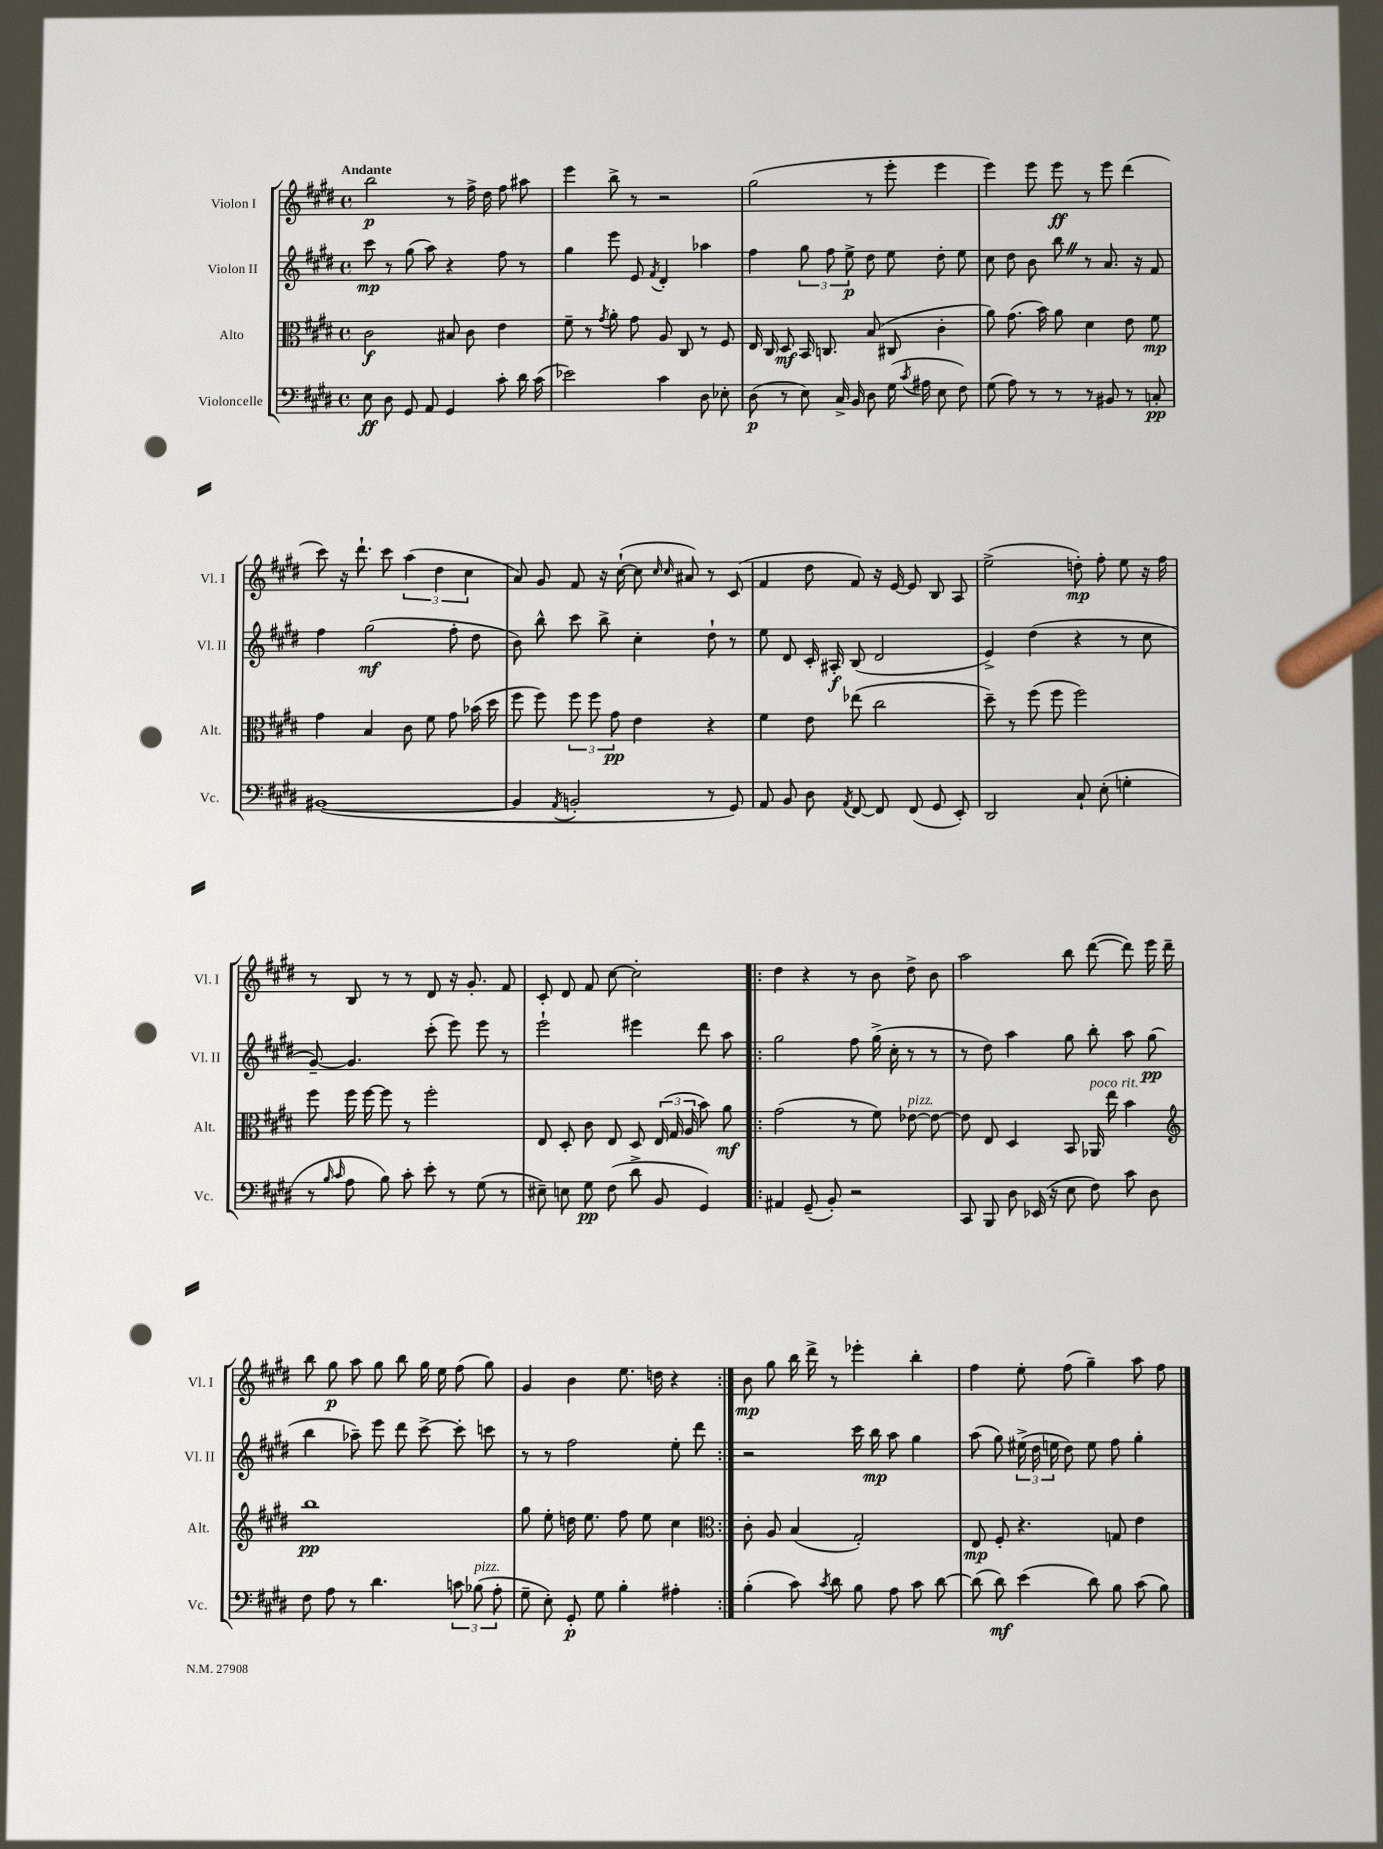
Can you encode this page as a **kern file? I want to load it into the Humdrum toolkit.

**kern	**dynam	**kern	**dynam	**kern	**dynam	**kern	**dynam
*part4	*part4	*part3	*part3	*part2	*part2	*part1	*part1
*staff4	*staff4	*staff3	*staff3	*staff2	*staff2	*staff1	*staff1
*I"Violoncelle	*	*I"Alto	*	*I"Violon II	*	*I"Violon I	*
*I'Vc.	*	*I'Alt.	*	*I'Vl. II	*	*I'Vl. I	*
*clefF4	*	*clefC3	*	*clefG2	*	*clefG2	*
*k[f#c#g#d#]	*	*k[f#c#g#d#]	*	*k[f#c#g#d#]	*	*k[f#c#g#d#]	*
*M4/4	*	*M4/4	*	*M4/4	*	*M4/4	*
*met(c)	*	*met(c)	*	*met(c)	*	*met(c)	*
=1	=1	=1	=1	=1	=1	=1	=1
!	!	!	!	!	!	!LO:TX:a:B:t=Andante	!
8E\	ff	2c#\	f	8ccc#\	mp	2bb\	p
8D#\	.	.	.	8r	.	.	.
8GG#/	.	.	.	(8gg#\	.	.	.
8AA/	.	.	.	8aa\)	.	.	.
4GG#/	.	8B#X/	.	4r	.	8r	.
.	.	8c#\	.	.	.	16ff#^\	.
.	.	.	.	.	.	16dd#\	.
8c#'\	.	4e\	.	8ff#\	.	8ff#\	.
16d#\	.	.	.	8r	.	8aa#X\	.
(16c#\	.	.	.	.	.	.	.
=2	=2	=2	=2	=2	=2	=2	=2
2e-X\)	.	8f#~\	.	4gg#\	.	4eee\	.
.	.	8r	.	.	.	.	.
.	.	8qg#/	.	.	.	.	.
.	.	8a'\	.	8eee\	.	8bb^\	.
.	.	8g#\	.	8e/	.	8r	.
.	.	.	.	8qf#/	.	.	.
4c#\	.	8A/	.	4d#'/	.	2r	.
.	.	8C#/	.	.	.	.	.
8D#\	.	8r	.	4aa-X\	.	.	.
8E-X'\	.	8F#/	.	.	.	.	.
=3	=3	=3	=3	=3	=3	=3	=3
(8D#\	p	16E/	.	4ff#\	.	(2gg#\	.
.	.	16C#/	.	.	.	.	.
8r	.	8D#/	mf	.	.	.	.
8E\)	.	16BB/	.	12gg#\	.	.	.
.	.	8.Cn/	.	.	.	.	.
.	.	.	.	12ff#\	.	.	.
16C#^/	.	.	.	.	.	.	.
.	.	.	.	12ee^\	p	.	.
16BB/	.	.	.	.	.	.	.
8D#\	.	(8B/	.	8dd#\	.	8r	.
(16G#\	.	8C#X/	.	8ee\	.	8eee'\	.
8qc#/	.	.	.	.	.	.	.
16A#X\	.	.	.	.	.	.	.
8E\	.	4c#'\	.	8dd#'\	.	4eee\	.
8F#\)	.	.	.	8ee\	.	.	.
=4	=4	=4	=4	=4	=4	=4	=4
(8G#\	.	8a\)	.	8cc#\	.	4eee\)	.
8A\)	.	(8.g#\	.	8dd#\	.	.	.
8r	.	.	.	8b\	.	8eee\	.
.	.	16b\)	.	.	.	.	.
8r	.	8a\	.	8bbZ\	.	8eee\	ff
8r	.	4d#\	.	8r	.	8r	.
8BB#X/	.	.	.	8.a/	.	8eee\	.
8r	.	8e\	.	.	.	(4ddd#\	.
.	.	.	.	16r	.	.	.
8Cn'/	pp	8f#\	mp	8f#/	.	.	.
!!LO:LB:g=z
=5	=5	=5	=5	=5	=5	=5	=5
([1BB#X	.	4g#\	.	4ff#\	.	8ccc#\)	.
.	.	.	.	.	.	16r	.
.	.	.	.	.	.	8.ddd#`\	.
.	.	4B/	.	(2gg#\	mf	.	.
.	.	.	.	.	.	8ccc#\	.
.	.	8c#\	.	.	.	(6aa\	.
.	.	8f#\	.	.	.	.	.
.	.	.	.	.	.	6dd#\	.
.	.	8g#\	.	8ff#'\	.	.	.
.	.	.	.	.	.	6cc#\	.
.	.	(16b-X\	.	8dd#\	.	.	.
.	.	16dd#\	.	.	.	.	.
=6	=6	=6	=6	=6	=6	=6	=6
4BB#/]	.	8ff#\	.	8b\)	.	8a/)	.
.	.	8ff#\)	.	8bb^^\	.	8g#/	.
8qAA/	.	.	.	.	.	.	.
2BBn'/	.	12ff#\	.	8ccc#\	.	8f#/	.
.	.	12ff#\	.	.	.	.	.
.	.	.	.	8bb^\	.	16r	.
.	.	12g#\	pp	.	.	.	.
.	.	.	.	.	.	([16cc#`\	.
.	.	4e\	.	4cc#'\	.	8cc#\]	.
.	.	.	.	.	.	16qqcc#/	.
.	.	.	.	.	.	16qqcc#/	.
.	.	.	.	.	.	8a#X/)	.
8r	.	4r	.	8dd#`\	.	8r	.
8GG#/)	.	.	.	8r	.	(8c#/	.
=7	=7	=7	=7	=7	=7	=7	=7
8AA/	.	4f#\	.	8ee\	.	4f#/	.
8BB/	.	.	.	8d#/	.	.	.
8D#\	.	8e\	.	16c#'/	.	8dd#\	.
.	.	.	.	16A#X'/	f	.	.
8qAA/	.	.	.	.	.	.	.
[8FF#/	.	(8ee-X\	.	(8B/	.	8f#/)	.
8FF#/]	.	2cc#\	.	2d#/	.	16r	.
.	.	.	.	.	.	[16e/	.
(8FF#/	.	.	.	.	.	8e/]	.
8GG#/	.	.	.	.	.	8B/	.
8EE'/)	.	.	.	.	.	8A/	.
=8	=8	=8	=8	=8	=8	=8	=8
2DD#/	.	8dd#~\)	.	4e^/)	.	(2ee^\	.
.	.	8r	.	.	.	.	.
.	.	(8ff#\	.	(4dd#\	.	.	.
.	.	8ff#\	.	.	.	.	.
8C#`/	.	2ff#\)	.	4r	.	8ddn'\)	mp
(8E'\	.	.	.	.	.	8ff#'\	.
4Gn'\	.	.	.	8r	.	8ee\	.
.	.	.	.	8cc#\	.	16r	.
.	.	.	.	.	.	16ff#\	.
!!LO:LB:g=z
=9	=9	=9	=9	=9	=9	=9	=9
8r	.	8ff#\	.	[8g#~/)	.	8r	.
16qqB/	.	.	.	.	.	.	.
16qqc#/	.	.	.	.	.	.	.
8A\	.	16ff#\	.	4.g#/]	.	8B/	.
.	.	[16ff#\	.	.	.	.	.
8B\)	.	8ff#\]	.	.	.	8r	.
8c#'\	.	8r	.	.	.	8r	.
8e'\	.	2ff#'\	.	(8ccc#'\	.	8d#/	.
8r	.	.	.	8eee\)	.	16r	.
.	.	.	.	.	.	8.g#'/	.
(8G#\	.	.	.	8eee\	.	.	.
8r	.	.	.	8r	.	8f#/	.
=10	=10	=10	=10	=10	=10	=10	=10
8E#X~\)	.	8E/	.	2eee`\	.	8c#'/	.
8En\	.	8D#'/	.	.	.	8d#/	.
8G#\	pp	8c#\	.	.	.	8f#/	.
(8F#\	.	8E/	.	.	.	[8cc#\	.
8d#^\	.	8D#/	.	4eee#X\	.	2cc#'\]	.
8BB/	.	(24E/	.	.	.	.	.
.	.	24G#/	.	.	.	.	.
.	.	24A/	.	.	.	.	.
4GG#/)	.	8b\)	.	8ddd#\	.	.	.
.	.	8a\	mf	8aa\	.	.	.
=11!|:	=11!|:	=11!|:	=11!|:	=11!|:	=11!|:	=11!|:	=11!|:
4AA#X/	.	(2g#\	.	2gg#\	.	4dd#\	.
(8GG#~/	.	.	.	.	.	4r	.
8BB'/)	.	.	.	.	.	.	.
2r	.	8r	.	8ff#\	.	8r	.
.	.	8f#\)	.	(16gg#^\	.	8b\	.
.	.	.	.	16cc#'\	.	.	.
!	!	!LO:TX:a:i:t=pizz.	!	!	!	!	!
.	.	[8e-X\	.	8r	.	8dd#^\	.
.	.	8e-\_	.	8r	.	8b\	.
=12	=12	=12	=12	=12	=12	=12	=12
8CC#/	.	8e-\]	.	8r	.	2aa\	.
8BBB/	.	8E/	.	8dd#\)	.	.	.
8D#\	.	4D#/	.	4aa\	.	.	.
(16EE-X/	.	.	.	.	.	.	.
16r	.	.	.	.	.	.	.
8E\	.	8BB/	.	8gg#\	.	8bb\	.
!	!	!LO:TX:a:i:t=poco rit.	!	!	!	!	!
8F#\)	.	16AA-X/	.	8bb'\	.	([8ddd#\	.
.	.	16ee\	.	.	.	.	.
8c#\	.	4b\	.	8aa\	.	8ddd#\])	.
8D#\	.	.	.	(8gg#\	pp	16eee\	.
.	.	.	.	.	.	16ddd#~\	.
!!LO:LB:g=z
=13	=13	=13	=13	=13	=13	=13	=13
*	*	*clefG2	*	*	*	*	*
8F#\	.	1bb	pp	4bb\	.	8bb\	.
8A\	.	.	.	.	.	8gg#\	p
8r	.	.	.	8aa-X~\)	.	8aa\	.
4.d#\	.	.	.	8eee\	.	8gg#\	.
.	.	.	.	8ddd#\	.	8bb\	.
.	.	.	.	[8ccc#^\	.	16gg#\	.
.	.	.	.	.	.	16ee\	.
12cn\	.	.	.	8ccc#'\]	.	(8ff#\	.
!LO:TX:a:i:t=pizz.	!	!	!	!	!	!	!
(12B-X\	.	.	.	.	.	.	.
.	.	.	.	8cccn\	.	8gg#\)	.
12A'\	.	.	.	.	.	.	.
=14	=14	=14	=14	=14	=14	=14	=14
8G#~\	.	8gg#\	.	8r	.	4g#/	.
8E'\)	.	8ee'\	.	8r	.	.	.
8GG#'/	p	16ddn\	.	2ff#\	.	4b\	.
.	.	8.ee\	.	.	.	.	.
8G#\	.	.	.	.	.	.	.
4B'\	.	8ff#\	.	.	.	8.ee\	.
.	.	8ee\	.	.	.	.	.
.	.	.	.	.	.	16ddn\	.
4A#X'\	.	4cc#\	.	8ee'\	.	4r	.
.	.	.	.	8ddd#\	.	.	.
=15:|!	=15:|!	=15:|!	=15:|!	=15:|!	=15:|!	=15:|!	=15:|!
*	*	*clefC3	*	*	*	*	*
(4B'\	.	8c#'\	.	2r	.	8b\	mp
.	.	8A/	.	.	.	8gg#\	.
8c#\)	.	(4B/	.	.	.	16bb\	.
.	.	.	.	.	.	16ddd#^\	.
8qc#/	.	.	.	.	.	.	.
8d#\	.	.	.	.	.	8r	.
8B\	.	2G#'/)	.	16ccc#\	.	4eee-X'\	.
.	.	.	.	16bb\	mp	.	.
8A\	.	.	.	8aa\	.	.	.
8c#\	.	.	.	4gg#\	.	4bb'\	.
[8d#\	.	.	.	.	.	.	.
=16	=16	=16	=16	=16	=16	=16	=16
(8d#\]	.	8E/	mp	(8aa\	.	4ff#\	.
8d#\)	mf	8F#'/	.	8gg#\)	.	.	.
(4e\	.	4.r	.	(24ee#X^\	.	8ee'\	.
.	.	.	.	24dd#\	.	.	.
.	.	.	.	24een\	.	.	.
.	.	.	.	8dd#\)	.	(8ff#\	.
8d#\)	.	.	.	8ee\	.	4gg#~\)	.
8B\	.	8Gn/	.	8ff#\	.	.	.
(8c#\	.	4e\	.	4gg#'\	.	8aa\	.
8B\)	.	.	.	.	.	8ff#\	.
==	==	==	==	==	==	==	==
*-	*-	*-	*-	*-	*-	*-	*-
